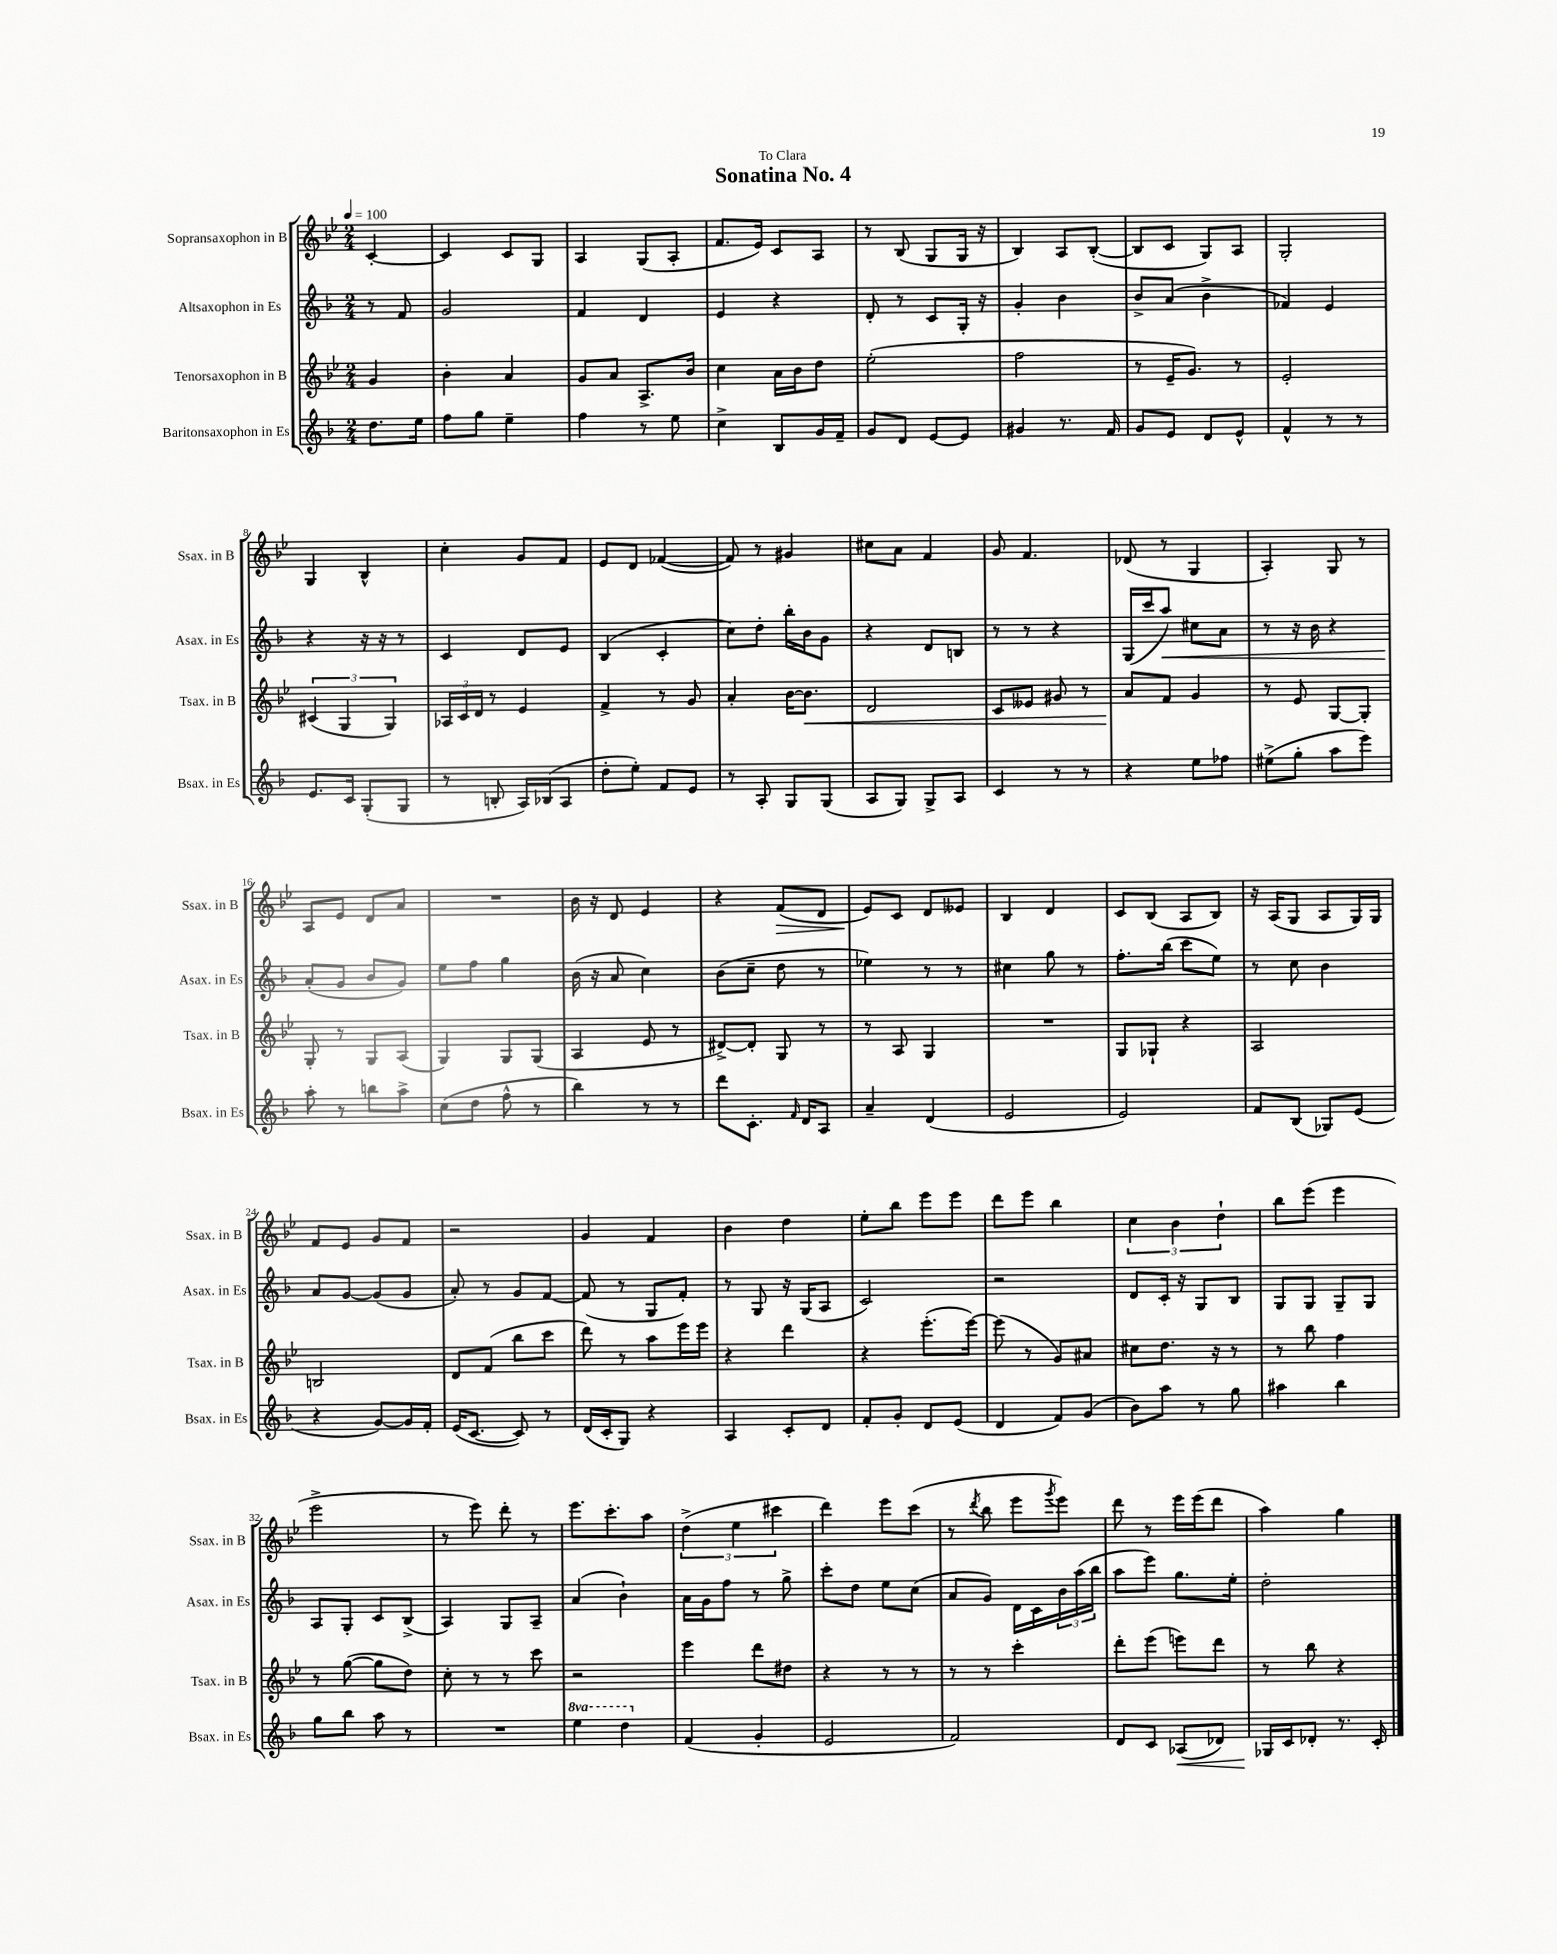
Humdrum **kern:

**kern	**kern	**kern	**kern
*staff4	*staff3	*staff2	*staff1
*clefG2	*clefG2	*clefG2	*clefG2
*k[b-]	*k[b-e-]	*k[b-]	*k[b-e-]
*M2/4	*M2/4	*M2/4	*M2/4
*MM100	*MM100	*MM100	*MM100
8.dd\L	4g/	8r	[4c'/
.	.	8f/	.
16ee\Jk	.	.	.
=	=	=	=
8ff\L	4b-'\	2g/	4c/]
8gg\J	.	.	.
4ee~\	4a/	.	8c/L
.	.	.	8G/J
=	=	=	=
4ff\	8g/L	4f/	4A/
.	8a/J	.	.
8r	8.A^/L	4d/	(8G/L
8ee\	.	.	8A'/J
.	16b-/Jk	.	.
=	=	=	=
4cc^\	4cc\	4e/	8.f/L
.	.	.	16e-/Jk)
8B-/L	16a\LL	4r	8c/L
.	16b-\J	.	.
16g/L	8dd\J	.	8A/J
16f~/JJ	.	.	.
=	=	=	=
8g/L	(2ee-'\	8d'/	8r
8d/J	.	8r	(8B-/
[8e/L	.	8c/L	8G/L
8e/]J	.	16G'/Jk	16G/Jk
.	.	16r	16r
=	=	=	=
4g#/	2ff\	4g'/	4B-/)
8.r	.	4b-\	8A/L
.	.	.	([8B-'/J
16f/	.	.	.
=	=	=	=
8g/L	8r	8b-^/L	8B-/]L
8e/J	16e-~/LK	(8a/J	8c/J
.	8.g/J)	.	.
8d/L	.	4b-^\	8G/L)
8e^^/J	8r	.	8A/J
=	=	=	=
4f^^/	2e-'/	4f-/)	2G'/
8r	.	4e/	.
8r	.	.	.
=	=	=	=
8.e/L	(6c#/	4r	4G/
.	6G/	.	.
16c/Jk	.	.	.
(8G'/L	.	16r	4B-^^/
.	.	16r	.
.	6G/)	.	.
8G/J	.	8r	.
=	=	=	=
8r	24A-/LL	4c/	4cc'\
.	24c/	.	.
.	24d/JJ	.	.
8B'/	8r	.	.
16A/LL)	4e-/	8d/L	8g/L
(16B-/J	.	.	.
8A/J	.	8e/J	8f/J
=	=	=	=
8dd'\L	4f^/	(4B-/	8e-/L
8ee'\J)	.	.	8d/J
8f/L	8r	4c'/	([4f-/
8e/J	8g/	.	.
=	=	=	=
8r	4a'/	8cc\L)	8f-/])
8A'/	.	8dd'\J	8r
8G/L	[16b-\LK	16bb-'\LL	4g#/
.	8.b-\]J	16b-\J	.
(8G/J	.	8g\J	.
=	=	=	=
8A/L	2d/	4r	8cc#\L
8G/J)	.	.	8a\J
8G^/L	.	8d/L	4f/
8A/J	.	8B/J	.
=	=	=	=
4c/	8c/L	8r	8g/
.	8e--/J	8r	4.f/
8r	8g#/	4r	.
8r	8r	.	.
=	=	=	=
4r	8a/L	(16G/LL	(8d-/
.	.	16ccc/J	.
.	8f/J	8aa/J)	8r
8ee\L	4g/	8cc#\L	4G/
8ff-\J	.	8a\J	.
=	=	=	=
(8ee#^\L	8r	8r	4A'/)
8gg'\J	8e-/	16r	.
.	.	16b-\	.
8aa\L	[8G/L	4r	8G/
8eee\J)	8G'/]J	.	8r
=	=	=	=
8aa'\	8G'/	(8a'/L	8A/L
8r	8r	8g/J	8e-/J
8bb\L	8G/L	8b-/L	8d/L
8aa^\J	(8A/J	8g/J)	8a/J
=	=	=	=
(8cc\L	4G/)	8ee\L	2r
8dd\J	.	8ff\J	.
8ff^^\	8G/L	4gg\	.
8r	(8G/J	.	.
=	=	=	=
4bb-\)	4A/	(16b-\	16b-\
.	.	16r	16r
.	.	8a/	8d/
8r	8e-/	4cc\)	4e-/
8r	8r	.	.
=	=	=	=
8ddd\L	[8d#^/L)	(8b-\L	4r
8.c'\J	8d#'/]J	8cc~\J	.
.	8G/	8dd\	(8f/L
16qqf/	.	.	.
16d/LK	.	.	.
8A/J	8r	8r	8d/J
=	=	=	=
4a~/	8r	4ee-\)	8e-/L)
.	8A/	.	8c/J
(4d/	4G/	8r	8d/L
.	.	8r	8e--/J
=	=	=	=
2e/	2r	4cc#\	4B-/
.	.	8gg\	4d/
.	.	8r	.
=	=	=	=
2e/)	8G/L	8.ff'\L	8c/L
.	8G-`/J	.	(8B-/J
.	.	(16bb-\Jk	.
.	4r	8ccc\L	8A/L
.	.	8ee\J)	8B-/J)
=	=	=	=
8f/L	2A/	8r	16r
.	.	.	(16A/LK
(8B-/J	.	8cc\	8G/J
8G-/L)	.	4b-\	8A/L
(8e/J	.	.	16G/L)
.	.	.	16G/JJ
=	=	=	=
4r	2B/	8a/L	8f/L
.	.	[8g/J	8e-/J
[8g/L)	.	(8g/]L	8g/L
16g/]L	.	8g/J	8f/J
16f'/JJ	.	.	.
=	=	=	=
(16e/LK	8d/L	8a'/)	2r
[8.c/J	.	.	.
.	(8f/J	8r	.
8c/])	8bb-\L	8g/L	.
8r	8ccc\J	[8f/J	.
=	=	=	=
(16d/LL	8ddd\)	(8f/]	4g/
16c'/J	.	.	.
8G/J)	8r	8r	.
4r	8aa\L	8G/L	4f/
.	16eee-\L	8f'/J)	.
.	16eee-\JJ	.	.
=	=	=	=
4A/	4r	8r	4b-\
.	.	8G/	.
8c'/L	4ddd\	16r	4dd\
.	.	(16G/LK	.
8d/J	.	8A/J	.
=	=	=	=
8f'/L	4r	2c/)	8ee-'\L
8g'/J	.	.	8bb-\J
8d/L	(8.eee-'\L	.	8eee-\L
(8e/J	.	.	8eee-\J
.	[16eee-\Jk)	.	.
=	=	=	=
4d/	(8eee-\]	2r	8ddd\L
.	8r	.	8eee-\J
8f/L)	8g/L)	.	4bb-\
(8g/J	8a#/J	.	.
=	=	=	=
8b-\L)	8cc#\L	8d/L	6cc\
8aa\J	8.dd\J	16c'/Jk	.
.	.	.	6b-\
.	.	16r	.
8r	.	8G/L	.
.	16r	.	.
.	.	.	6dd`\
8gg\	8r	8B-/J	.
=	=	=	=
4aa#\	8r	8G/L	8bb-\L
.	8bb-\	8G/J	(8eee-\J
4bb-\	4ff\	8G~/L	4eee-\
.	.	8G/J	.
=	=	=	=
8gg\L	8r	8A/L	2eee-^\
8bb-\J	([8gg\	8G'/J	.
8aa\	8gg\]L	8c/L	.
8r	8dd\J)	(8B-^/J	.
=	=	=	=
2r	8cc'\	4A/)	8r
.	8r	.	8eee-\)
.	8r	8G/L	8ddd'\
.	8ccc\	8A~/J	8r
=	=	=	=
4eee\	2r	(4a/	8.eee-\L
.	.	.	8.ccc'\
4ddd\	.	4b-`\)	.
.	.	.	8aa\J
=	=	=	=
(4f/	4eee-\	16a\LL	(6dd^\
.	.	16g\J	.
.	.	8ff\J	.
.	.	.	6ee-\
4g'/	8ddd\L	8r	.
.	.	.	6ccc#\
.	8dd#\J	8gg^\	.
=	=	=	=
2e/	4r	8ccc'\L	4ddd\)
.	.	8dd\J	.
.	8r	8ee\L	8eee-\L
.	8r	(8cc\J	(8ccc\J
=	=	=	=
2f/)	8r	8a/L	8r
.	.	.	8qddd/
.	8r	8g/J)	8bb-\
.	4ccc'\	16d\LL	8eee-\L
.	.	16c\	.
.	.	.	8qggg/
.	.	24b-\	8eee-\J)
.	.	(24aa\	.
.	.	24bb-\JJ	.
=	=	=	=
8d/L	8ddd'\L	8aa\L	8ddd\
8c/J	(8eee-\J	8eee\J)	8r
(8A-/L	8eee\L)	8.gg\L	16eee-\LL
.	.	.	(16eee-\J
8d-/J)	8ddd\J	.	8ddd\J
.	.	16ee'\Jk	.
=	=	=	=
16G-/LL	8r	2dd'\	4aa\)
16c/J	.	.	.
8d-'/J	8bb-\	.	.
8.r	4r	.	4gg\
16c'/	.	.	.
==	==	==	==
*-	*-	*-	*-
